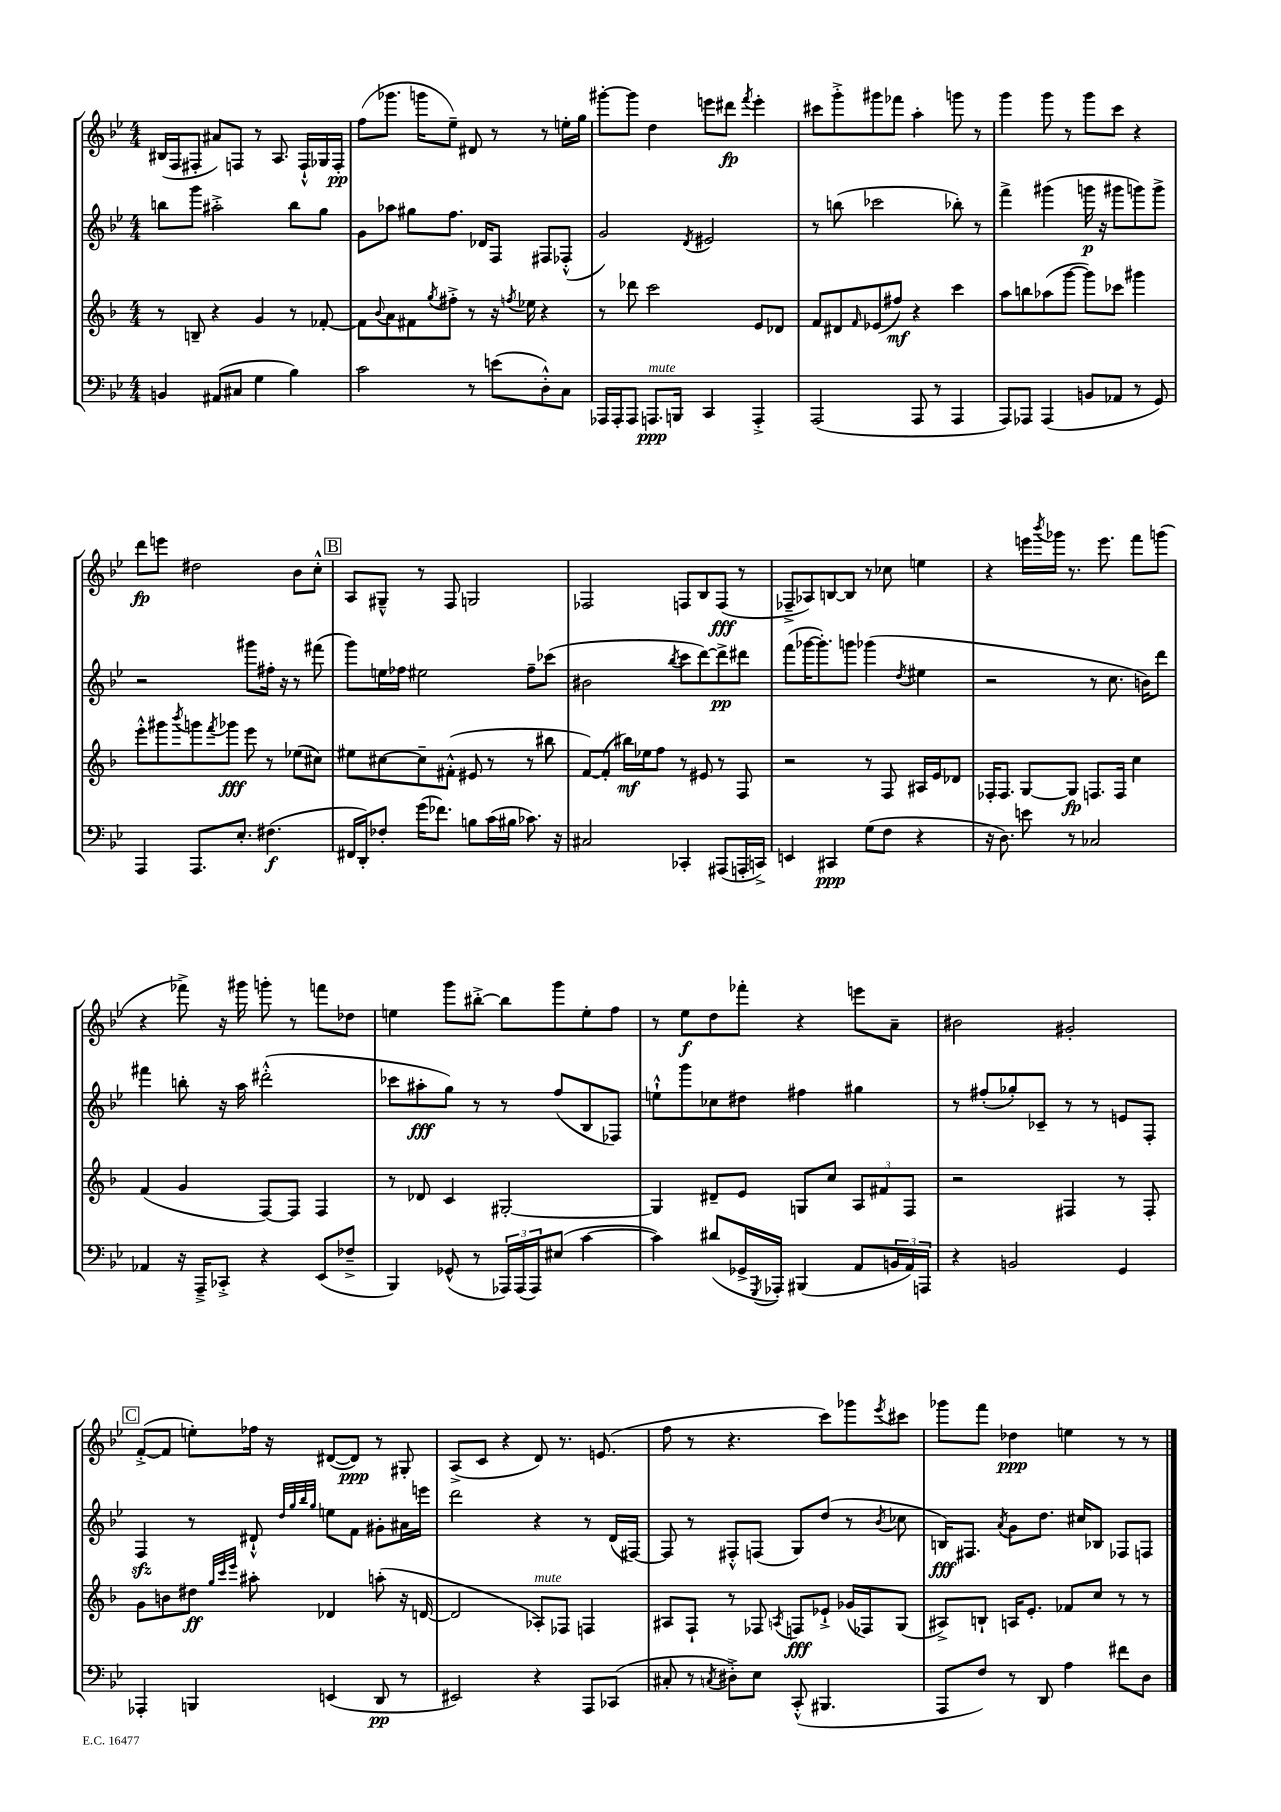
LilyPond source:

<<
\new StaffGroup <<
\new Staff = "s0" {
    \clef treble \key bes \major \numericTimeSignature \time 4/4
    bis16( f16 fis8-. ais'8) f8 r8 a8. f16-!-^ ges16 f16-.\pp |
    f''8( ges'''8. g'''16 ees''8--) dis'8 r8 r8 e''16-. g''16 |
    gis'''8~-. gis'''8 d''4 e'''8 dis'''8\fp \acciaccatura { f'''8 } e'''4-. |
    cis'''8 g'''8-.-> gis'''8 fes'''8 a''4-. g'''8 r8 |
    g'''4 g'''8 r8 g'''8 c'''8 r4 |
    d'''8\fp e'''8 dis''2 bes'8 c''8-.-^ |
    \mark \markup { \box "B" } a8 gis8---^ r8 f8 g2 |
    fes2 f8 bes8 f8\fff( r8 |
    fes8---> aes8) b8~ b8 r8 ces''8 e''4 |
    r4 e'''16 \acciaccatura { bes'''8 } ges'''16 r8. e'''8. f'''8 g'''8( |
    r4 fes'''8->) r16 gis'''16 g'''8-. r8 f'''8 des''8 |
    e''4 g'''8 bis''8~-.-> bis''8 g'''8 e''8-. f''8 |
    r8 ees''8\f d''8 fes'''8-. r4 e'''8 a'8-- |
    bis'2 gis'2-. |
    \mark \markup { \box "C" } f'8~-.->( f'8 e''8-.) fes''16 r16 dis'8~( dis'8\ppp) r8 gis8-. |
    a8->( c'8 r4 d'8) r8. e'8.( |
    f''8 r8 r4. c'''8) ges'''8 \acciaccatura { ees'''8 } cis'''8 |
    ges'''8 f'''8 des''4\ppp e''4 r8 r8 \bar "|." |
}
\new Staff = "s1" {
    \clef treble \key bes \major \numericTimeSignature \time 4/4
    b''8 g'''8 ais''2-.-> b''8 g''8 |
    g'8 aes''8 gis''8 f''8. des'16 f8 fis8 fes8-.-^( |
    g'2) \acciaccatura { d'8 } eis'2 |
    r8 b''8( ces'''2 bes''8-.) r8 |
    f'''4-> gis'''4( g'''16\p r16 gis'''8 g'''8) g'''8-> |
    r2 gis'''8 fis''16-. r16 r8 fis'''8( |
    \mark \markup { \box "B" } g'''8) e''16 fes''16 eis''2 fes''8-- ces'''8( |
    bis'2 \acciaccatura { bes''8 } c'''8 d'''8~) d'''8->\pp dis'''8 |
    f'''8( ges'''16~ ges'''8.-.) g'''8 ges'''4( \acciaccatura { d''8 } eis''4 |
    r2 r8 c''8. b'16) d'''8 |
    fis'''4 b''8-. r16 a''16 dis'''2-.-^( |
    ces'''8 ais''8-.\fff g''8) r8 r8 f''8( bes8 fes8) |
    e''8-!-^ g'''8 ces''8 dis''8 fis''4 gis''4 |
    r8 fis''8-.( ges''8-.) ces'8-- r8 r8 e'8 f8-. |
    \mark \markup { \box "C" } f4\sfz r8 dis'8-!-^ \grace { d''32 g''32 bes''32 g''32 } e''8 f'8 gis'8-. ais'16 e'''16 |
    d'''2 r4 r8 d'16( fis16~) |
    fis8 r8 fis8-.-^ f8( g8) d''8( r8 \acciaccatura { bes'8 } ces''8 |
    b16\fff) fis8. \acciaccatura { a'8 } g'8 d''8. cis''16 bes8 fes8 f8 \bar "|." |
}
\new Staff = "s2" {
    \clef treble \key f \major \numericTimeSignature \time 4/4
    r8 b8-- r4 g'4 r8 fes'8~-. |
    fes'8 \appoggiatura { bes'8 } a'8 fis'8 \acciaccatura { g''8 } fis''8-.-> r8 r16 \acciaccatura { f''8 } ees''16 r4 |
    r8 des'''8 c'''2 e'8 des'8 |
    f'8 dis'8 \grace { f'16 } ees'8( fis''8\mf) r4 c'''4 |
    a''8 b''8 aes''8( g'''8~ g'''8) ces'''8 gis'''4 |
    e'''8-.-^ gis'''8 \acciaccatura { bes'''8 } g'''8 \acciaccatura { f'''8 } ges'''8\fff e'''8 r8 ees''8( cis''8) |
    \mark \markup { \box "B" } eis''8 cis''8~ cis''8-- fis'8-.-^( eis'8 r8 r8 bis''8 |
    f'8~) f'8-.( bis''16\mf) ees''16 f''8 r8 eis'8 r8 f8 |
    r2 r8 f8 ais16 e'16 des'8 |
    fes16-. fes8. g8~ g8\fp f8. f16 c''4 |
    f'4( g'4 f8~) f8 f4 |
    r8 des'8 c'4 gis2~-. |
    gis4 dis'8-- e'8 g8 c''8 \tuplet 3/2 { a8 fis'8 f8 } |
    r2 fis4 r8 fis8-. |
    \mark \markup { \box "C" } g'8 b'8 dis''8\ff \grace { g''32 c'''32 e'''32 } ais''8-. des'4 a''8-.( r16 d'16~ |
    d'2 aes8-.^\markup { \italic "mute" }) fes8 f4 |
    ais8 f8-! r8 fes8 \acciaccatura { a8 } f8\fff ees'8-!-> ges'16( fes16) g8( |
    ais8->) b8-! a16 e'8.-. fes'8 c''8 r8 r8 \bar "|." |
}
\new Staff = "s3" {
    \clef bass \key bes \major \numericTimeSignature \time 4/4
    b,4 ais,8( cis8 g4 bes4) |
    c'2 r8 e'8( d8-.-^) c8 |
    aes,,16 aes,,16-. aes,,8 a,,8.\ppp^\markup { \italic "mute" } b,,16 c,4 a,,4-.-> |
    a,,2( a,,8 r8 a,,4 |
    a,,8) aes,,8 aes,,4( b,8 aes,8 r8 g,8) |
    a,,4 a,,8. ees8.-. fis4.\f( |
    \mark \markup { \box "B" } fis,16 d,16-.) fes8-. g'16( fes'8.) b8 c'16( bis16 ces'8.) r16 |
    cis2 ces,4-. ais,,8( a,,16-. c,16->) |
    e,4 cis,4\ppp g8( f8 r4 |
    r16 d8.) e'8 r8 ces2 |
    aes,4 r16 a,,16---> ces,8-.-> r4 ees,8( fes8---> |
    bes,,4) ges,8-^( r8 \tuplet 3/2 { aes,,16) aes,,16( aes,,16) } eis8( c'4~ |
    c'4) dis'8( ges,16-> \acciaccatura { g,,8 } aes,,16-.) bis,,4( a,8 \tuplet 3/2 { b,16 a,16) a,,16 } |
    r4 b,2 g,4 |
    \mark \markup { \box "C" } aes,,4-. b,,4 e,4( d,8\pp r8 |
    eis,2) r4 a,,8 ces,8( |
    cis8-. r8 \acciaccatura { c8 } dis8-.->) ees8 c,8-.-^( bis,,4. |
    a,,8 f8) r8 d,8 a4 fis'8 d8 \bar "|." |
}
>>
>>
\layout { \context { \Score \remove "Bar_number_engraver" } }
